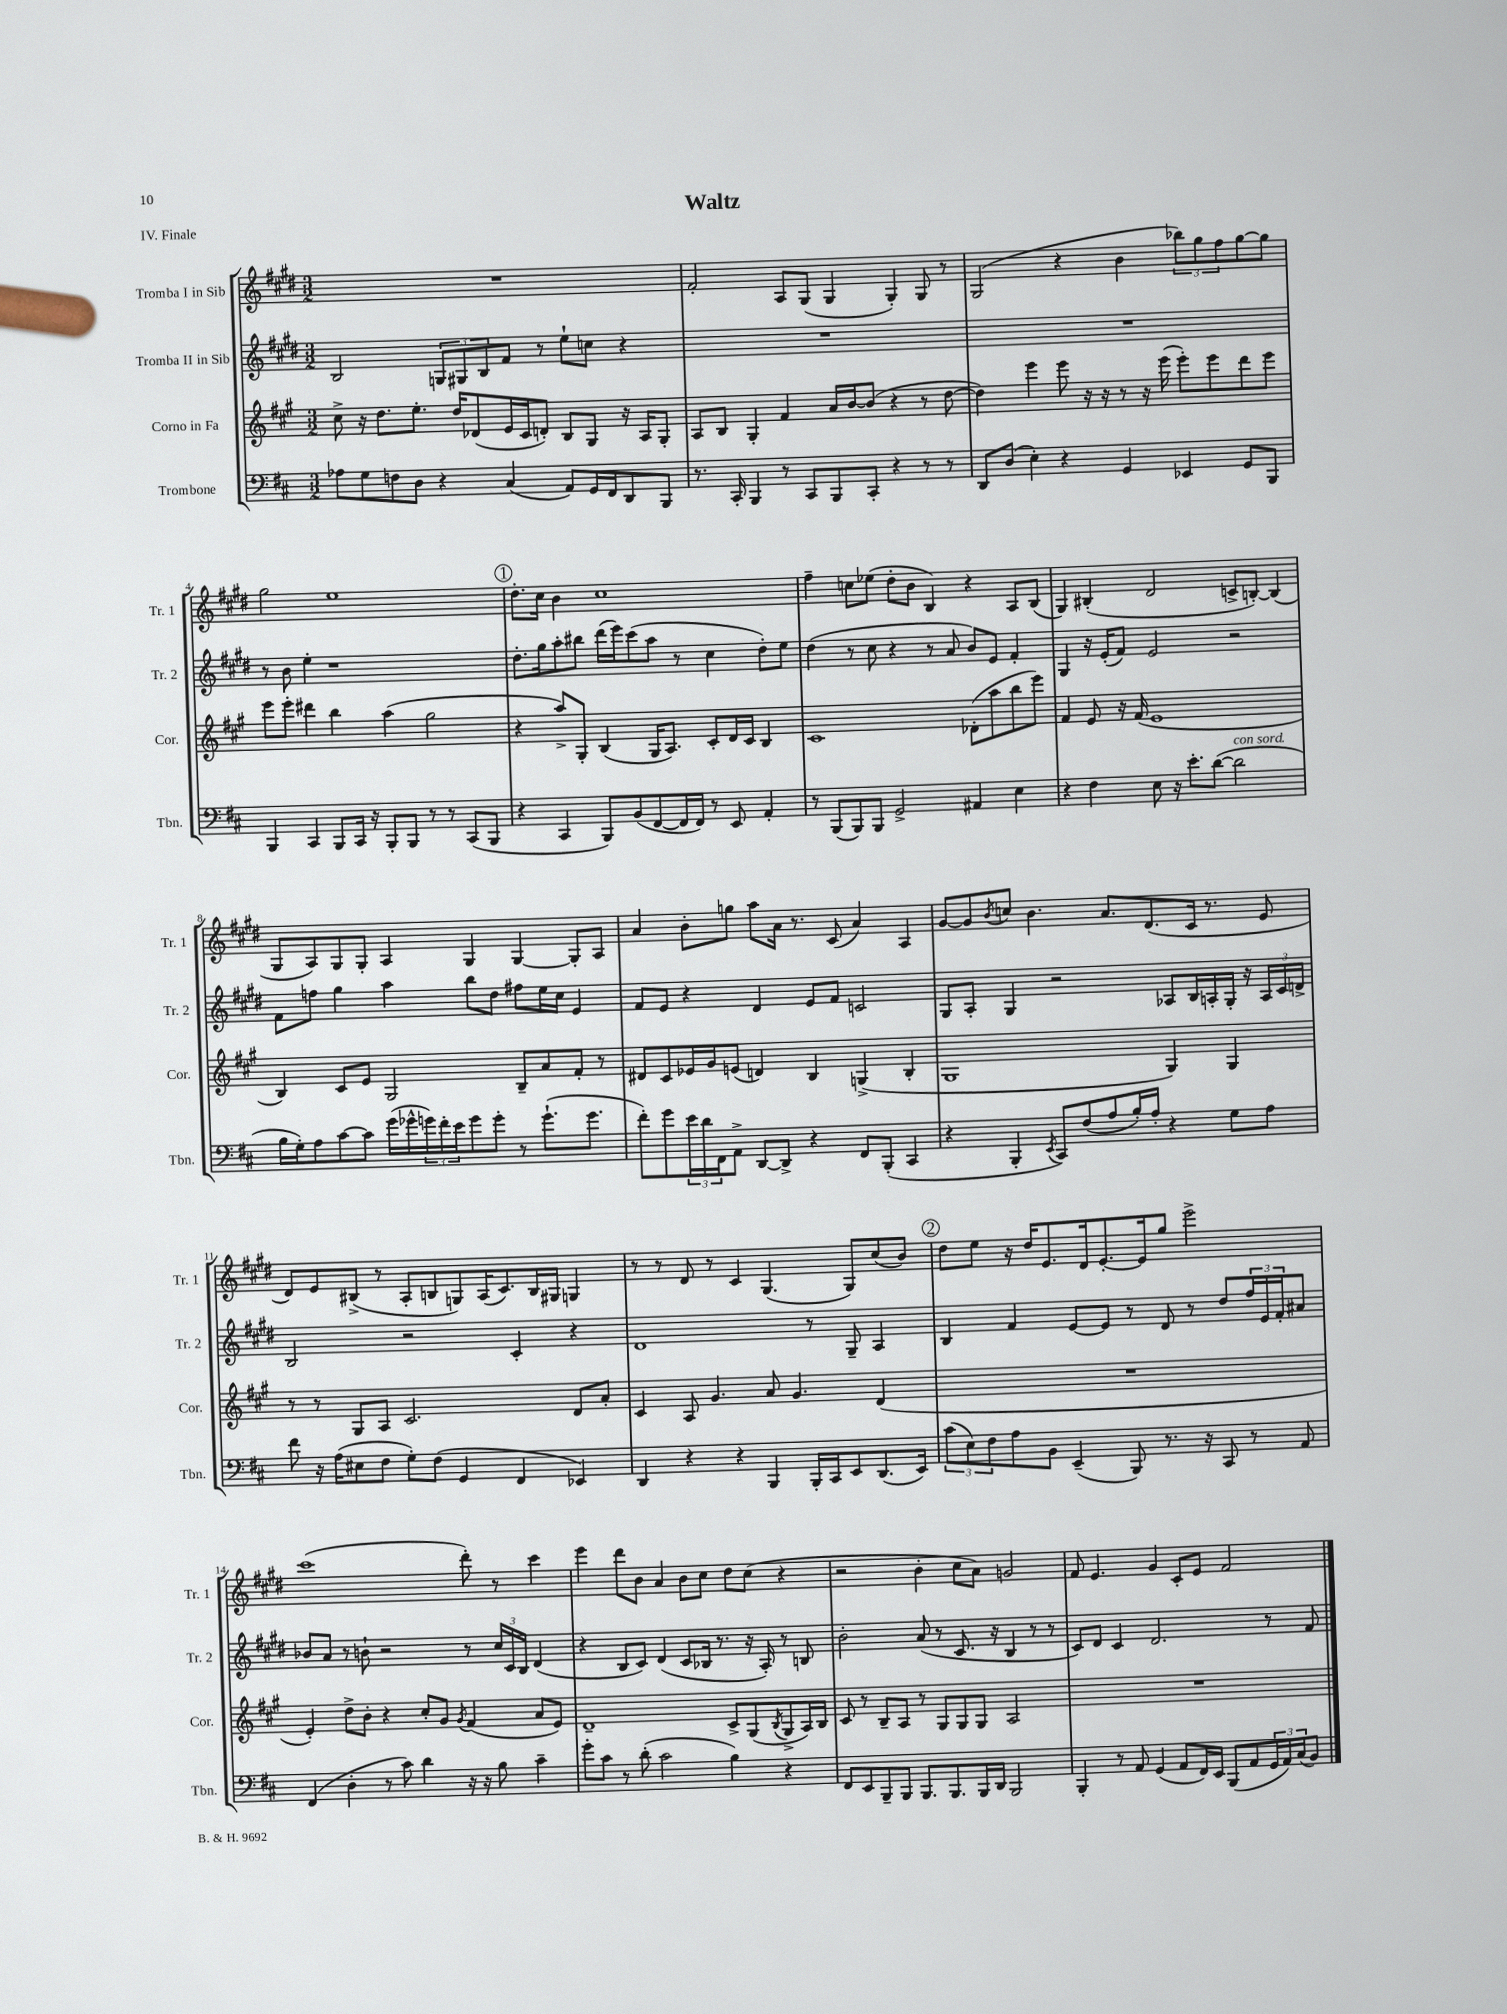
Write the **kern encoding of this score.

**kern	**kern	**kern	**kern
*part4	*part3	*part2	*part1
*staff4	*staff3	*staff2	*staff1
*I"Trombone	*I"Corno in Fa	*I"Tromba II in Sib	*I"Tromba I in Sib
*I'Tbn.	*I'Cor.	*I'Tr. 2	*I'Tr. 1
*clefF4	*clefG2	*clefG2	*clefG2
*k[f#c#]	*k[f#c#g#]	*k[f#c#g#d#]	*k[f#c#g#d#]
*M3/2	*M3/2	*M3/2	*M3/2
=1	=1	=1	=1
8A-X\L	8cc#^\	2B/	1.r
8G\	16r	.	.
.	8.dd\L	.	.
8Fn\	.	.	.
8D\J	8.ee'\J	.	.
4r	.	12Gn/L	.
.	16dd/KL	.	.
.	.	12G#X/	.
.	(8d-X/	.	.
.	.	12B/	.
(4C#/	16e/L	8f#/J	.
.	16c#/J	.	.
.	8dn'/J)	8r	.
8AA/L)	8B/L	8ee`\L	.
16GG/L	8G#/J	8ccn\J	.
16FF#/J	.	.	.
8DD/	16r	4r	.
.	16A/KL	.	.
8BBB/J	8G#'/J	.	.
=2	=2	=2	=2
8.r	8A/L	1.r	2f#'/
.	8B/J	.	.
16CC#'/	.	.	.
4BBB/	4G#'/	.	.
8r	4f#/	.	8A/L
8CC#/L	.	.	(8G#/J
8BBB/	16a/LL	.	4G#/
.	[16b/J	.	.
8CC#'/J	(8b/J]	.	.
4r	4r	.	4G#'/)
8r	8r	.	8G#/
8r	[8dd\	.	8r
=3	=3	=3	=3
8DD/L	4dd\])	1.r	(2G#/
(8D/J	.	.	.
4E'\)	4eee\	.	.
4r	8eee\	.	4r
.	16r	.	.
.	16r	.	.
4GG/	8r	.	4b\
.	16r	.	.
.	(16eee\	.	.
4EE-X/	8eee'\L)	.	12bb-X\L)
.	.	.	12gg#\
.	8eee\	.	.
.	.	.	12ff#\
8GG/L	8ddd\	.	[8gg#\
8BBB/J	8eee\J	.	8gg#\J]
!!LO:LB:g=z
=4	=4	=4	=4
4BBB/	8eee\L	8r	2gg#\
.	8eee'\J	8b\	.
4CC#/	4ddd#X\	4ee'\	.
8BBB/L	4bb\	1r	1ee
16CC#/Jk	.	.	.
16r	.	.	.
8BBB'/L	(4aa\	.	.
8BBB/J	.	.	.
8r	2gg#\	.	.
8r	.	.	.
(8CC#/L	.	.	.
8BBB/J	.	.	.
!!LO:REH:place=s1:t=1
=5	=5	=5	=5
4r	4r	8.dd#'\L	8.dd#'\L
.	.	16gg#\k	16cc#\Jk
4CC#/	8aa^/L)	8aa'\	4b\
.	8G#'/J	8bb#X\J	.
8BBB/L)	(4B/	(16ddd#\LL	1cc#
.	.	16eee\J)	.
(8BB/	.	(8ccc#\	.
[8FF#/	16G#/KL	8aa\J	.
.	8.A/J)	.	.
16FF#/L]	.	8r	.
16FF#/JJ)	.	.	.
8r	8c#'/L	4cc#\	.
8EE/	16d/L	.	.
.	16c#/JJ	.	.
4AA'/	4B/	8dd#'\L)	.
.	.	8ee\J	.
=6	=6	=6	=6
8r	1c#	(4dd#\	4ff#~\
(8BBB/L	.	.	.
8BBB/)	.	8r	8ccn\L
8BBB/J	.	8cc#\	(8ee-X\J
2GG^/	.	4r	8dd#'\L
.	.	.	8b\J
.	.	8r	4B/)
.	.	8a/	.
4AA#X/	(8d-X'\L	8b/L)	4r
.	8aa\	8e/J	.
4E\	8bb\	4f#'/	8A/L
.	8eee\J)	.	(8B/J
=7	=7	=7	=7
4r	4f#/	4G#/	4G#/)
4F#\	8e/	16r	(4B#X'/
.	.	(16e'/KL	.
.	16r	8f#/J)	.
.	(16f#/	.	.
8E\	1e	2e/	2d#/
16r	.	.	.
8.e'\L	.	.	.
([8d\J	.	.	.
!LO:TX:a:i:t=con sord.	!	!	!
2d\]	.	2r	8cn^/L
.	.	.	[8Bn'/J)
.	.	.	(4B/]
!!LO:LB:g=z
=8	=8	=8	=8
16B\LL	4B/)	8f#\L	8G#/L
16G'\J)	.	.	.
8A\	.	8ffn\J	8A/)
[8c#\	8c#/L	4gg#\	8G#/
8c#\J]	8e/J	.	8G#'/J
(16g\LL	2G#/	4aa\	4A/
16g-X^^\	.	.	.
24gn\)	.	.	.
24f#'\	.	.	.
24e\J	.	.	.
8g\	.	8bb\L	4G#/
8g'\J	.	8dd#\J	.
8r	8B~/L	8ff#X\L	[4G#/
(8.g`\L	8a/	16ee\L	.
.	.	16cc#\JJ	.
.	8f#'/J	4e/	8G#'/L]
8.g\J	.	.	.
.	8r	.	8A/J
=9	=9	=9	=9
8f#'\L)	8d#X/L	8f#/L	4a/
8g\	8c#/	8e/J	.
24e\L	16e-X/L	4r	8b'\L
24d\	.	.	.
.	16g#/J	.	.
24FF#\J	.	.	.
8AA^\J	(8en/J	.	8ggn\J
[8DD/L	4dn/)	4d#/	8aa\L
8DD^/J]	.	.	16a\Jk
.	.	.	8.r
4r	4B/	8e/L	.
.	.	8f#/J	(8c#/
8FF#/L	(4Gn^/	2cn/	4a/)
(8BBB'/J	.	.	.
4CC#/	4B'/	.	4A/
=10	=10	=10	=10
4r	1G#	8G#/L	[8g#/L
.	.	8A'/J	8g#/]
.	.	.	8qb/
4BBB'/	.	4G#/	8ccn/J
.	.	.	4.b\
8qEE/	.	.	.
8CC#/L)	.	2r	.
(8F#/	.	.	.
8A/	.	.	8.a/L
16B'/L)	.	.	.
16A'/JJ	.	.	(8.d#/
4r	4G#/)	8A-X/L	.
.	.	16B/L	16c#/Jk
.	.	16An'/	8.r
8G\L	4G#/	16G#'/JJ	.
.	.	16r	.
8A\J	.	24A/LL	8e/
.	.	24c#/	.
.	.	24dn^/JJ	.
!!LO:LB:g=z
=11	=11	=11	=11
8f#\	8r	2B/	8d#/L)
16r	8r	.	8e/
(16A\KL	.	.	.
8E#X\	8G#/L	.	(8B#X^/J
8F#\J	8A/J	.	8r
8G'\L)	2.c#/	2r	8A'/L
(8F#\J	.	.	8Bn/
4GG/	.	.	8Gn/)
.	.	.	(16A/K
.	.	.	8.c#/)
4FF#/	.	4c#'/	.
.	.	.	16B/L
.	.	.	16G#X/JJ
4EE-X/)	8d/L	4r	4Gn/
.	8a'/J	.	.
=12	=12	=12	=12
4DD/	4c#/	1d#	8r
.	.	.	8r
4r	8A/	.	8d#/
.	4.g#/	.	8r
4r	.	.	4c#/
4BBB/	8a/	.	(4.G#/
.	4.g#/	.	.
16BBB'/LL	.	8r	.
16CC#/J	.	.	.
8EE/	.	8G#~/	8G#/L)
(8.DD/	(4d/	4A/	(8cc#/
.	.	.	8b/J)
16EE/Jk)	.	.	.
!!LO:REH:place=s1:t=2
=13	=13	=13	=13
(12c#\L	1.r	4B/	8dd#\L
12E\)	.	.	.
.	.	.	8ee\J
12F#\	.	.	.
8A\	.	4f#/	16r
.	.	.	16dd#/KL
8BB\J	.	.	8.e/
(4EE~/	.	[8e/L	.
.	.	.	16d#/k
.	.	8e/J]	[8.e'/
8BBB/)	.	8r	.
.	.	.	16e/k]
8.r	.	8d#/	8gg#/J
.	.	8r	2eee^\
16r	.	.	.
8CC#/	.	8dd#/L	.
8r	.	24ff#/L	.
.	.	24e/	.
.	.	24f#'/J	.
8AA/	.	8a#X/J	.
!!LO:LB:g=z
=14	=14	=14	=14
(4FF#/	4e'/)	8b-X/L	(1ccc#
.	.	8a/J	.
4D'\	8dd^\L	8r	.
.	8b'\J	8bn`\	.
8r	4r	2r	.
8c#\)	.	.	.
4d\	8cc#'/L	.	.
.	8g#/J	.	.
.	8qg#/	.	.
16r	(4f#/	8r	8ddd#'\)
16r	.	.	.
8B\	.	24cc#/LL	8r
.	.	24c#/	.
.	.	24B/JJ	.
4c#~\	8a/L	(4d#/	4ccc#\
.	8e/J)	.	.
=15	=15	=15	=15
8g'\L	1d~	4r	4eee\
8c#\J	.	.	.
8r	.	8B/L	8ddd#\L
(8d'\	.	8c#/J)	8b\J
2c#\	.	(4d#/	4a/
.	.	8c#/L	8b\L
.	.	16B-X/Jk	8cc#\J
.	.	8.r	.
4B\)	8c#^/L	.	8dd#\L
.	(8G#/	16r	(8cc#\J
.	.	16A'/)	.
.	8qB/	.	.
4r	8G#^/	8r	4r
.	16A/L)	8Bn/	.
.	16B/JJ	.	.
=16	=16	=16	=16
8FF#/L	8c#/	2b'\	2r
8EE/	8r	.	.
8BBB~/	8B~/L	.	.
8BBB/J	8A/J	.	.
8.BBB/L	8r	(8a/	4b'\
.	8G#/L	8r	.
8.BBB/	.	.	.
.	8G#/	8.c#/	8cc#\L
16BBB/L	8G#/J	.	8a\J)
16DD/JJ	.	16r	.
2BBB/	2A/	4B/	2gn/
.	.	8r	.
.	.	8r	.
=17	=17	=17	=17
4BBB'/	1.r	8c#/L)	8f#/
.	.	8d#/J	4.e/
8r	.	4c#/	.
8AA/	.	.	.
(4GG/	.	2.d#/	4g#/
8AA/L	.	.	8c#'/L
16FF#/L)	.	.	8e/J
16EE/JJ	.	.	.
(8BBB/L	.	.	2f#/
8AA/	.	.	.
24GG/L	.	8r	.
24AA/)	.	.	.
(24C#/J	.	.	.
8BB/J)	.	8f#/	.
==	==	==	==
*-	*-	*-	*-
